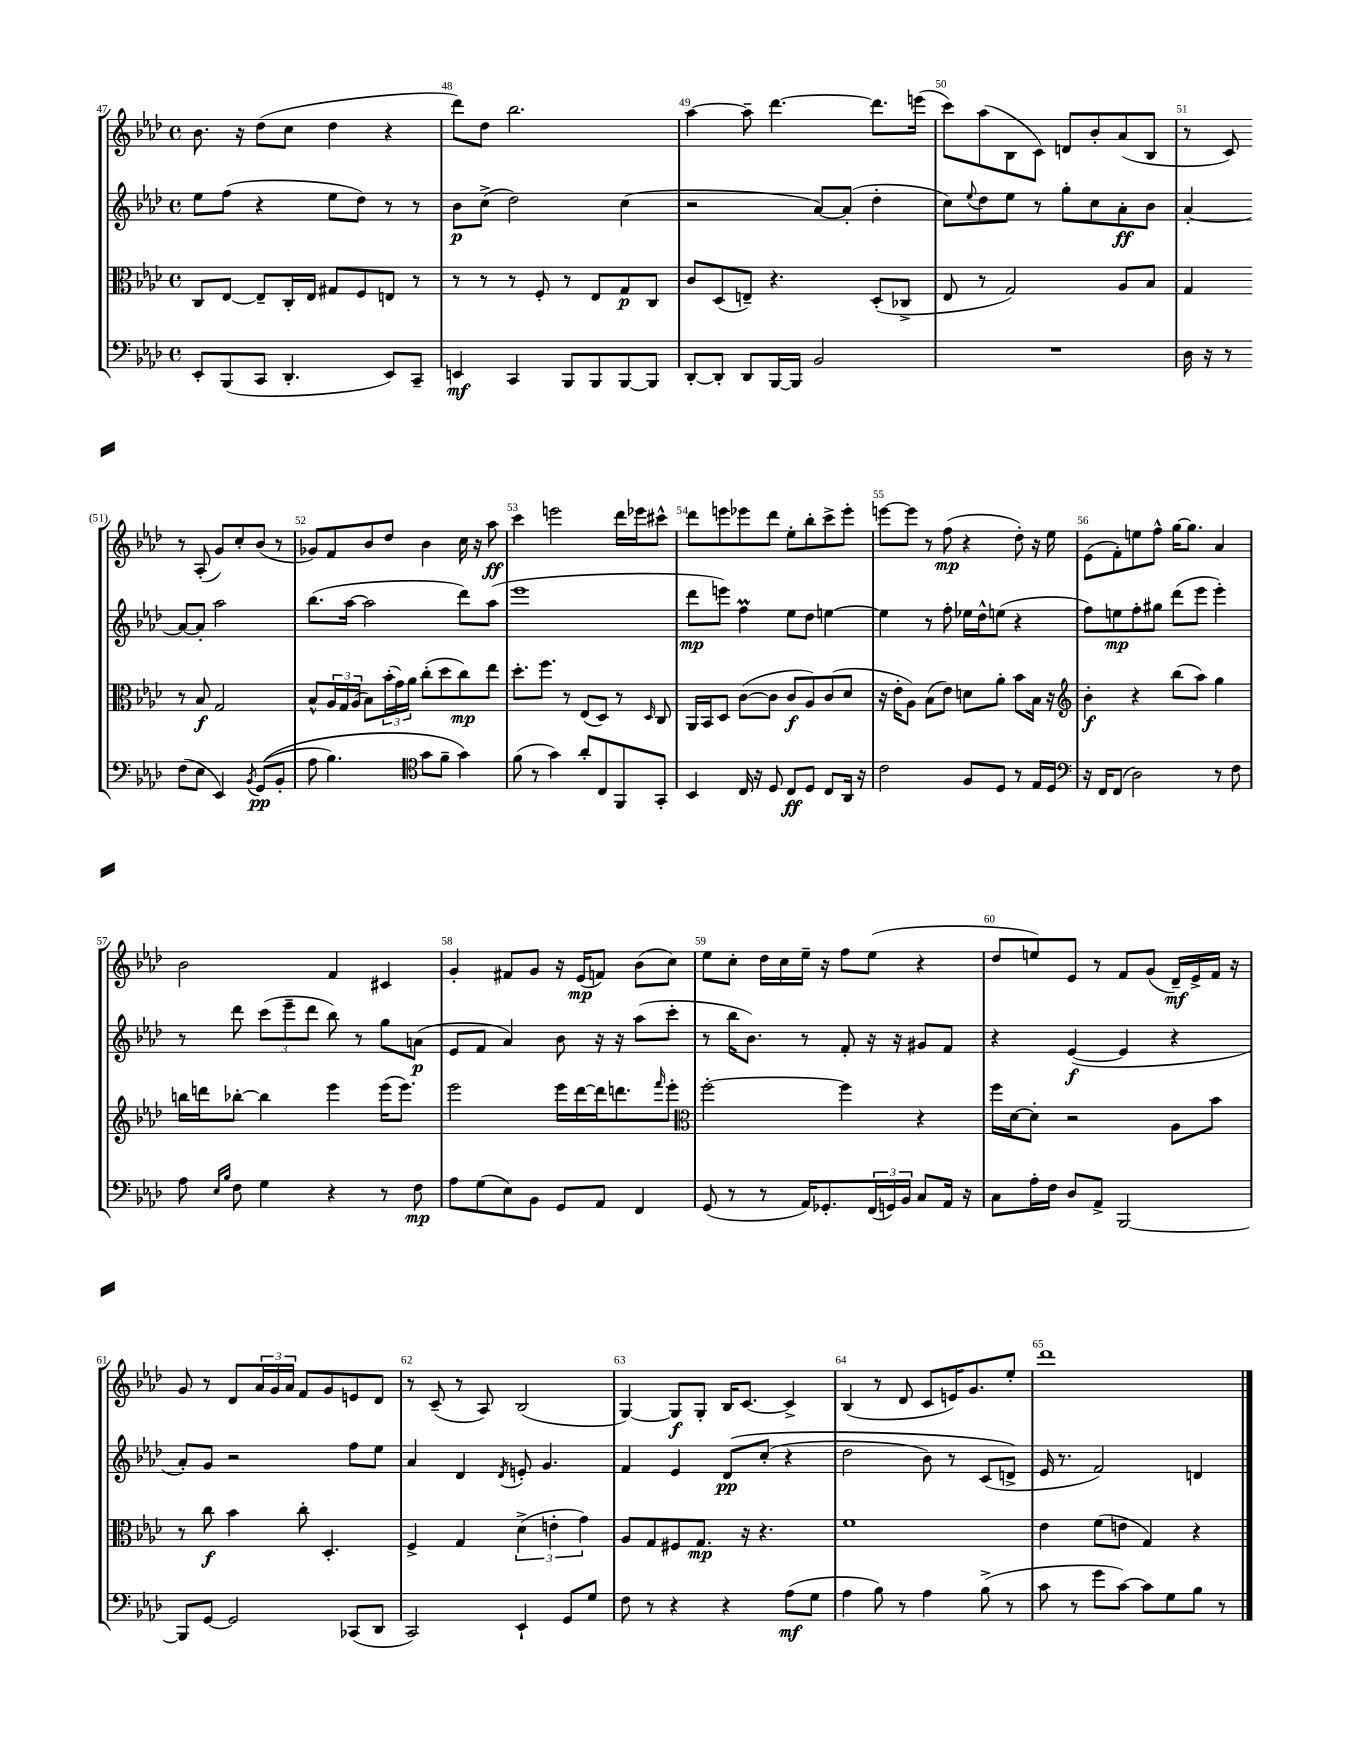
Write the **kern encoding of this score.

**kern	**kern	**kern	**kern
*staff4	*staff3	*staff2	*staff1
*clefF4	*clefC3	*clefG2	*clefG2
*k[b-e-a-d-]	*k[b-e-a-d-]	*k[b-e-a-d-]	*k[b-e-a-d-]
*M4/4	*M4/4	*M4/4	*M4/4
*met(c)	*met(c)	*met(c)	*met(c)
8EE-'	8C	8ee-	8.b-
(8BBB-	[8E-	(8ff	.
.	.	.	16r
8CC	8E-~]	4r	(8dd-
4.DD-'	16C'	.	8cc
.	16E-	.	.
.	8G#	8ee-	4dd-
.	8F	8dd-)	.
8EE-)	8E	8r	4r
8CC~	8r	8r	.
=	=	=	=
4EE	8r	8b-	8ddd-)
.	8r	(8cc^	8dd-
4CC	8r	2dd-)	2.bb-
.	8F'	.	.
8BBB-	8r	.	.
8BBB-	8E-	.	.
[8BBB-	8G	(4cc	.
8BBB-]	8C	.	.
=	=	=	=
[8DD-'	8c	2r	[4aa-
8DD-']	(8D-	.	.
8DD-	8E~)	.	8aa-~]
[16BBB-	4.r	.	[4.ddd-
16BBB-]	.	.	.
2BB-	.	[8a-)	.
.	.	(8a-']	.
.	(8D-'	4dd-'	8.ddd-]
.	8C-^	.	.
.	.	.	(16eee
=	=	=	=
1r	8E-	8cc)	8ccc)
.	.	8qqee-	.
.	8r	8dd-	(8aa-
.	2G)	8ee-	8B-
.	.	8r	8c)
.	.	8gg'	8d
.	.	8cc	8b-'
.	8A-	8a-'	(8a-
.	8B-	8b-	8B-
=	=	=	=
16D-	4G	[4a-'	8r
16r	.	.	.
8r	.	.	8c)
(8F	8r	8a-_	8r
8E-	8B-	8a-']	(8A-'
4EE-)	2G	2aa-	8g)
.	.	.	8cc'
8qBB-	.	.	.
&((8GG	.	.	(8b-
8BB-'	.	.	8r
=	=	=	=
8A-	8B-^^	(8.bb-	8g-)
4.B-)	24A-	.	8f
.	24G	.	.
.	.	[16aa-	.
.	(24A-	.	.
.	8B-)	2aa-]	8b-
.	(24b-'	.	8dd-
.	24g)	.	.
.	24a-	.	.
*clefC4	*	*	*
8g	(8cc'	.	4b-
8f~	8dd-	.	.
4g&)	8cc)	8ddd-)	16cc
.	.	.	16r
.	8ee-	(8aa-	8aa-
=	=	=	=
(8f	8.dd-'	1eee-	4ccc
8r	.	.	.
.	8.ff	.	.
4g)	.	.	2eee
.	8r	.	.
8a-'	(8E-	.	.
8C	8D-)	.	.
8FF	8r	.	16ddd-
.	.	.	16eee-
.	16qqD-	.	.
8GG'	8C	.	8ccc#^^
=	=	=	=
4BB-	16AA-	8ddd-	8ddd-
.	16BB-	.	.
.	8D-	8eee)	8eee
16C	([8c	4ff	8eee-
16r	.	.	.
8D-	8c]	.	8ddd-
8C	8c	8ee-	8ee-'
8D-	8A-)	8dd-	8bb-'
8C	(8c	[4ee	8ccc^
16AA-	8d-	.	8eee-'
16r	.	.	.
=	=	=	=
2c	16r	4ee]	[8eee
.	16e-'	.	.
.	8A-)	.	8eee]
.	(8B-	8r	8r
.	8e-)	8ff'	(8ff
8F	8d	16ee-	4r
.	.	16dd-^^	.
8D-	8a-'	(8ee	.
8r	8b-	4r	8dd-')
16E-	16B-	.	16r
16D-	16r	.	16ee-
=	=	=	=
*clefF4	*clefG2	*	*
16r	4b-'	8ff)	(8e-
16FF	.	.	.
(8FF	.	8ee	8f')
2D-)	4r	8ff'	8ee
.	.	8gg#	8ff^^
.	(8bb-	(8ddd-	[16gg
.	.	.	8.gg]
.	8aa-)	8eee-	.
8r	4gg	4eee-')	4a-
8F	.	.	.
=	=	=	=
8A-	16bb	8r	2b-
.	16ddd	.	.
16qqE-	.	.	.
16qqB-	.	.	.
8F	[8bb-'	8ddd-	.
4G	4bb-]	(12ccc	.
.	.	12eee-~	.
.	.	12ddd-	.
4r	4eee-	8bb-)	4f
.	.	8r	.
8r	(16eee-	8gg	4c#
.	8.eee-)	.	.
8F	.	(8a	.
=	=	=	=
8A-	2eee-	8e-	4g'
(8G	.	8f	.
8E-)	.	4a-)	8f#
8BB-	.	.	8g
8GG	16eee-	8b-	16r
.	[16ddd-	.	(16e-
8AA-	16ddd-]	16r	8f)
.	8.ddd	16r	.
4FF	.	(8aa-	(8b-
.	16qqfff	.	.
.	8eee-'	8ccc'	8cc)
=	=	=	=
*	*clefC3	*	*
(8GG	[2ff'	8r	8ee-
8r	.	16bb-	8cc'
.	.	8.b-)	.
8r	.	.	16dd-
.	.	.	16cc
16AA-)	.	8r	16ee-~
8.GG-'	.	.	16r
.	4ff]	8f'	8ff
(24FF	.	16r	(8ee-
24GG)	.	.	.
.	.	16r	.
24BB-	.	.	.
8C	4r	8g#	4r
16AA-	.	8f	.
16r	.	.	.
=	=	=	=
8C	16ff	4r	8dd-
.	[16d-	.	.
16A-'	8d-']	.	8ee)
16F	.	.	.
8D-	2r	([4e-	8e-
8AA-^	.	.	8r
[2BBB-	.	4e-]	8f
.	.	.	(8g
.	8A-	4r	16d-~)
.	.	.	16e-^
.	8b-	.	16f
.	.	.	16r
=	=	=	=
8BBB-]	8r	8a-')	8g
[8GG	8cc	8g	8r
2GG]	4b-	2r	8d-
.	.	.	24a-
.	.	.	24g
.	.	.	24a-
.	8cc'	.	8f
.	4.D-'	.	8g
(8CC-	.	8ff	8e
8DD-	.	8ee-	8d-
=	=	=	=
2CC)	4F^	4a-	8r
.	.	.	(8c~
.	4G	4d-	8r
.	.	.	8A-)
.	.	8qd-	.
4EE-`	(6d-^	8e'	(2B-
.	.	4.g	.
.	6e'	.	.
8GG	.	.	.
.	6g)	.	.
8G	.	.	.
=	=	=	=
8F	8A-	4f	[4G)
8r	8G	.	.
4r	8F#	4e-	8G]
.	8.G	.	8G'
4r	.	&(8d-	16B-
.	16r	.	[8.c
.	4.r	(8cc'	.
(8A-	.	4r	4c^]
8G	.	.	.
=	=	=	=
4A-	1f	2dd-	(4B-
8B-)	.	.	8r
8r	.	.	8d-
4A-	.	8b-)	8c
.	.	8r	16e)
.	.	.	8.g
(8B-^	.	(8c	.
8r	.	8d^&)	8ee-'
=	=	=	=
8c	4e-	16e-	1ddd-
.	.	8.r	.
8r	.	.	.
8g	(8f	2f)	.
[8c)	8e	.	.
8c]	4G)	.	.
8G	.	.	.
8B-	4r	4d	.
8r	.	.	.
==	==	==	==
*-	*-	*-	*-
